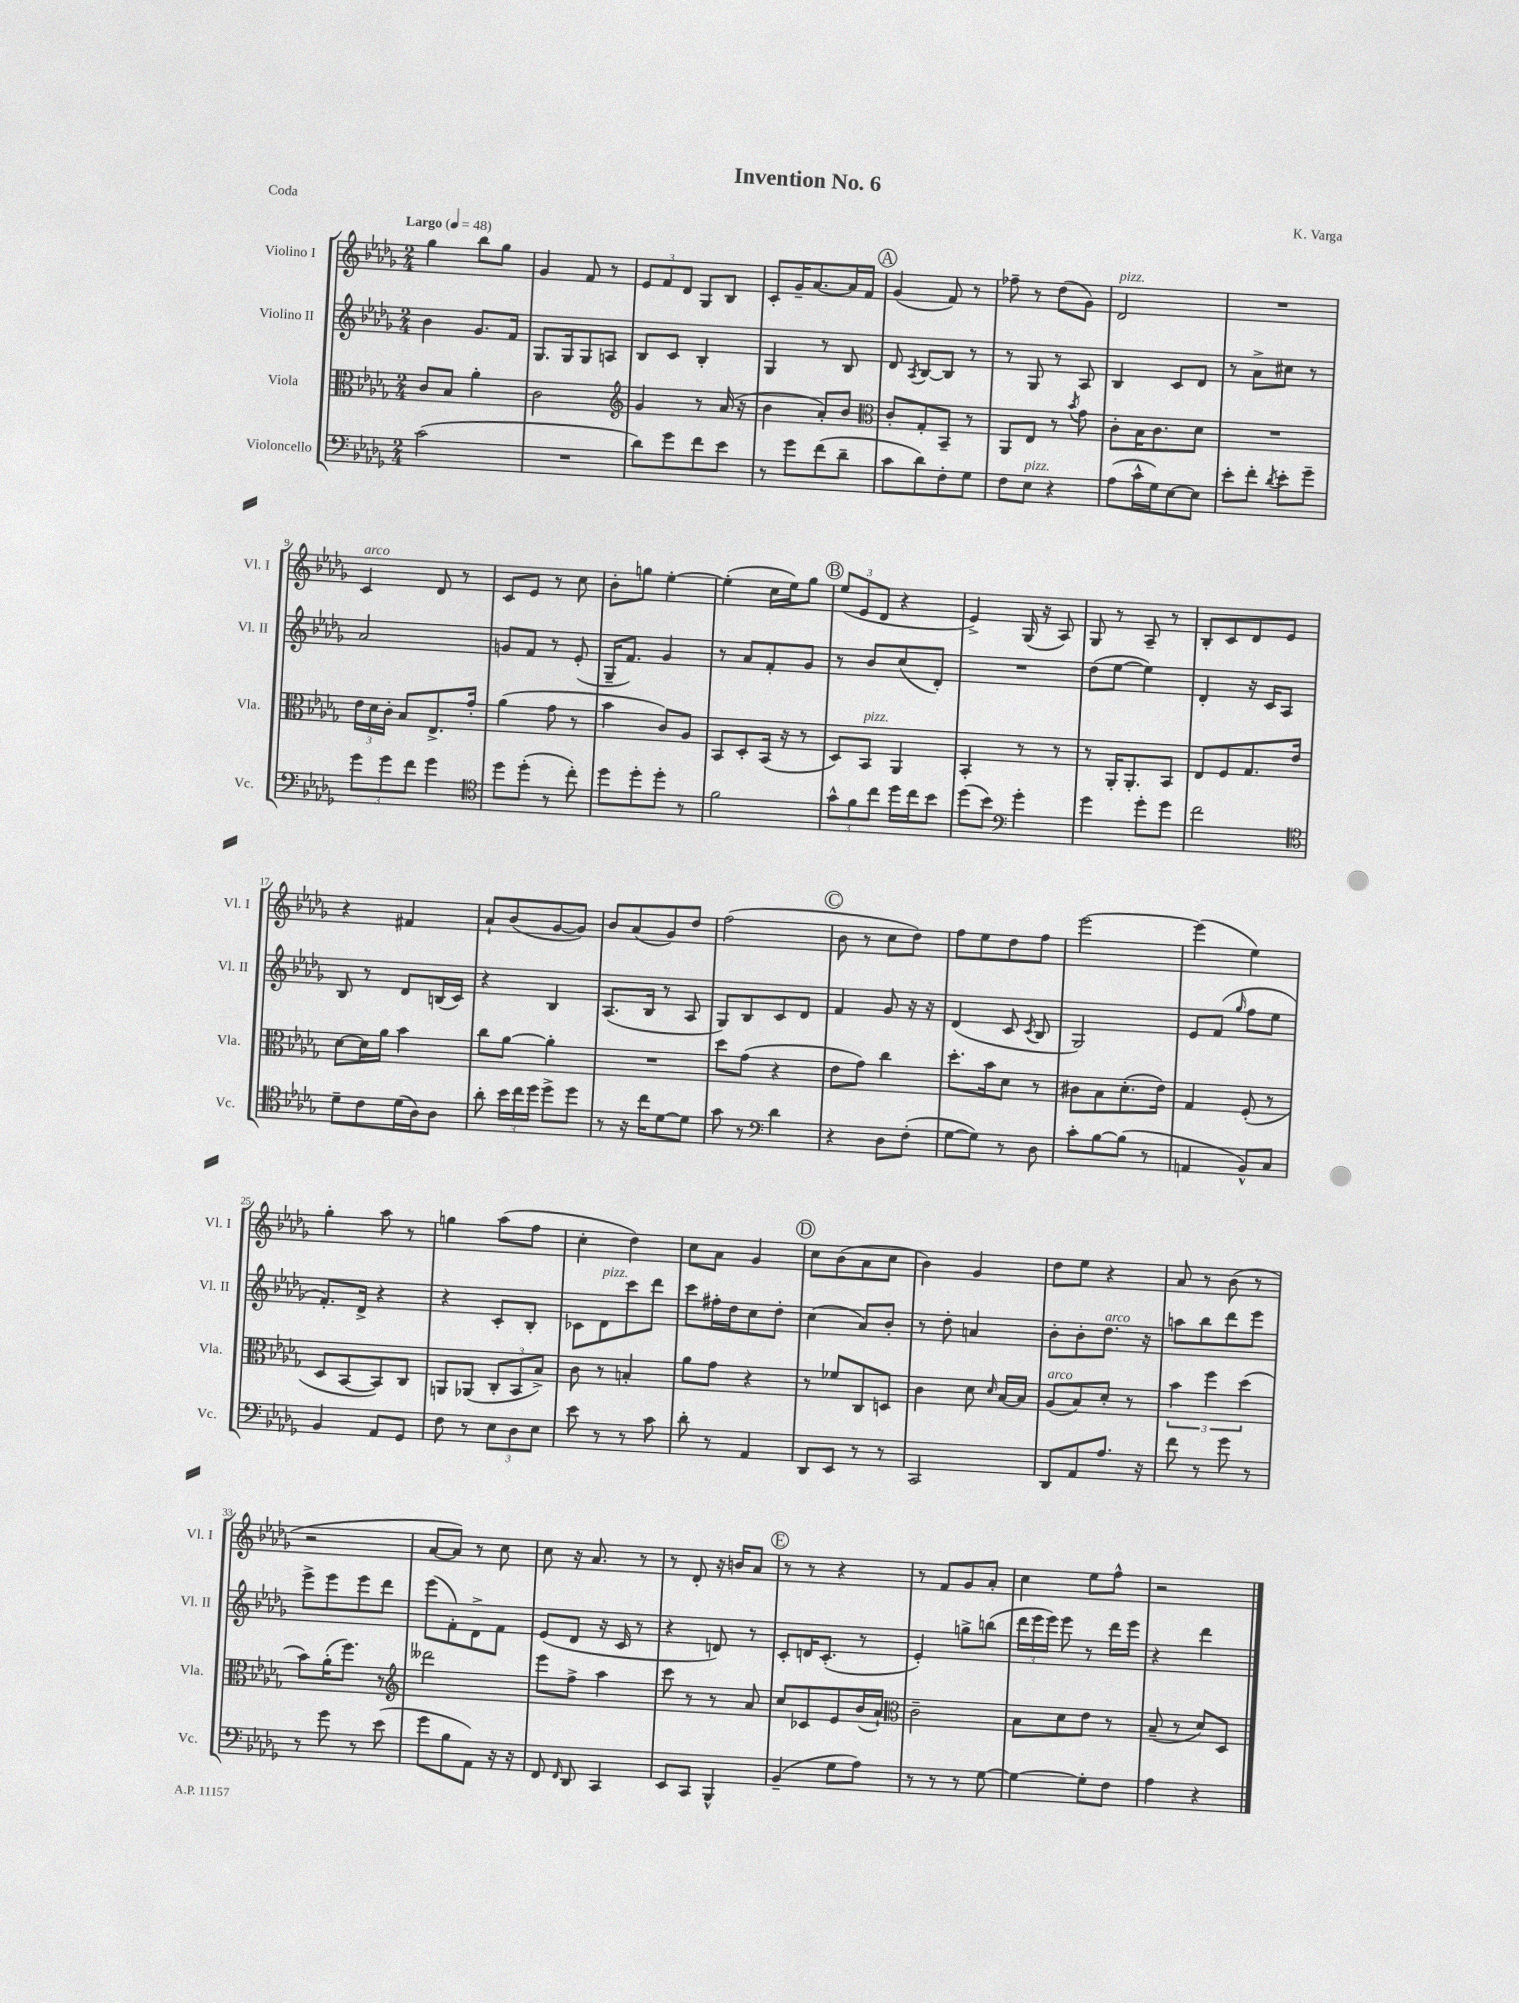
\header { title = "Invention No. 6" composer = "K. Varga" piece = "Coda" }
<<
\new StaffGroup <<
\new Staff = "s0" \with { instrumentName = "Violino I" shortInstrumentName = "Vl. I" } {
    \clef treble \key des \major \numericTimeSignature \time 2/4 \tempo "Largo" 4 = 48
    \autoBeamOff ges''4 bes''8[ ges''8] |
    ges'4 f'8 r8 |
    \tuplet 3/2 { ees'8[ f'8 des'8] } ges8[ bes8] |
    c'8[-. ges'16-- aes'8.~ aes'16 f'16] |
    \mark \markup { \circle "A" } ges'4( f'8) r8 |
    fes''8-- r8 des''8[( ges'8]) |
    des'2^\markup { \italic "pizz." } |
    R2 |
    c'4^\markup { \italic "arco" } des'8 r8 |
    c'8[ ees'8] r8 c''8 |
    bes'8[-. g''8] ees''4~-. |
    ees''4-.( c''16[ ees''16) ges''8] |
    \mark \markup { \circle "B" } \tuplet 3/2 { ees''8[( ees'8 des'8] } r4 |
    ees'4->) ges16( r16 aes8) |
    ges8 r8 aes8-- r8 |
    bes8[-. c'8 des'8 ees'8] |
    r4 fis'4 |
    aes'8[-! bes'8( ges'8~ ges'8]) |
    bes'8[ aes'8( ges'8) des''8] |
    f''2( |
    \mark \markup { \circle "C" } bes'8 r8 c''8[ des''8]) |
    f''8[ ees''8 des''8 f''8] |
    ees'''2~ |
    ees'''4( ees''4) |
    ges''4-. aes''8 r8 |
    g''4 aes''8[( f''8] |
    c''4-. des''4) |
    c''8[ aes'8] ges'4 |
    \mark \markup { \circle "D" } c''8[ bes'8( aes'8 c''8] |
    bes'4) ges'4 |
    des''8[ ees''8] r4 |
    aes'8 r8 bes'8( r8 |
    r2 |
    aes'8[~ aes'8]) r8 c''8 |
    c''8 r16 aes'8. r8 |
    r8 des'8-. r16 b'16[ aes'8] |
    \mark \markup { \circle "E" } r8 r8 r4 |
    r8 f'8[ ges'8 aes'8]-. |
    c''4 ees''8[ f''8]-^ |
    r2 \bar "|." |
}
\new Staff = "s1" \with { instrumentName = "Violino II" shortInstrumentName = "Vl. II" } {
    \clef treble \key des \major \numericTimeSignature \time 2/4
    \autoBeamOff bes'4 ges'8.[ f'16] |
    ges8.[ ges16 ges8 a8] |
    bes8[ c'8] bes4-. |
    ges4 r8 bes8 |
    \mark \markup { \circle "A" } des'8 \acciaccatura { aes8 } bes8[~ bes8] r8 |
    r8 ges8 r8 aes8 |
    bes4 c'8[ des'8] |
    r8 aes'8[-> cis''8] r8 |
    aes'2 |
    g'8[ f'8] r8 ees'8-.( |
    ges16[-- f'8.]) ges'4 |
    r8 aes'8[ f'8-. ges'8] |
    \mark \markup { \circle "B" } r8 bes'8[ c''8( des'8]-.) |
    R2 |
    des''8[( ees''8]~ ees''4) |
    des'4-. r16 c'16[ aes8] |
    bes8 r8 des'8[ b16( c'16]) |
    r4 bes4 |
    aes8.[( bes16] r8 aes8 |
    ges8[) bes8 c'8 des'8] |
    \mark \markup { \circle "C" } f'4 ges'8 r16 r16 |
    des'4( c'8 \acciaccatura { c'8 } bes8 |
    ges2) |
    ees'8[ f'8]( \grace { ges''16 } f''8[ ees''8] |
    f'8.[-.) des'16]-> r4 |
    r4 c'8[-. bes8]-. |
    ces'8[ des'8^\markup { \italic "pizz." } c'''8 des'''8] |
    c'''8[ fis''16-. des''16 c''8 des''8]-. |
    \mark \markup { \circle "D" } c''4( aes'8[) bes'8]-. |
    r8 des''8-. a'4 |
    bes'8[-. bes'8-. des''8.]^\markup { \italic "arco" } r16 |
    a''8[ bes''8 des'''8 ees'''8] |
    ees'''8[-> ees'''8 ees'''8 des'''8] |
    ees'''8[( f'8-.) des'8-> f'8] |
    ees'8[( des'8] r16 c'16 r8 |
    r4 d'8) r8 |
    \mark \markup { \circle "E" } c'8[-. d'16 c'8.]-.( r8 |
    ees'4-.) g''8[-> b''8]( |
    \tuplet 3/2 { des'''16[ ees'''16 ees'''16]) } ees'''8 r8 des'''16[ ees'''16] |
    r4 des'''4 \bar "|." |
}
\new Staff = "s2" \with { instrumentName = "Viola" shortInstrumentName = "Vla." } {
    \clef alto \key des \major \numericTimeSignature \time 2/4
    \autoBeamOff c'8[ bes8] aes'4-. |
    c'2 |
    \clef treble ges'4 r8 aes'16( r16 |
    bes'4 aes'8[-.) bes'8] |
    \mark \markup { \circle "A" } \clef alto c'8[-. ges8-. bes,8]-- r8 |
    aes,8[ ees8] r8 \acciaccatura { bes'8 } ges'8 |
    c'8[-. bes16 c'8. des'8] |
    R2 |
    \tuplet 3/2 { ees'16[ des'16 c'16]-. } bes8[ ees8.-> ges'16]-. |
    aes'4( ges'8 r8 |
    bes'4 c'8[) aes8] |
    bes,8[ des8-. bes,16]( r16 r8 |
    \mark \markup { \circle "B" } des8[) bes,8]^\markup { \italic "pizz." } aes,4 |
    bes,4-. r8 r8 |
    r8 aes,16[-. aes,8.-. bes,8] |
    ees8[ f8 ges8. ees'16] |
    des'8[~ des'16 aes'16] bes'4 |
    c''8[ aes'8]~ aes'4-. |
    R2 |
    des''8[ ges'8]( r4 |
    \mark \markup { \circle "C" } ees'8[ ges'8]) c''4 |
    des''8.[-. bes'16 des'8] r8 |
    cis'8[ bes8 des'8.-.( ees'16]) |
    ges4 f8-.( r8 |
    des8[ bes,8~ bes,8) c8] |
    a,8[ aes,8]( \tuplet 3/2 { c8[-. bes,8 bes8]->) } |
    c'8 r8 b4-. |
    aes'8[ ges'8] r4 |
    \mark \markup { \circle "D" } r8 fes'8[ c8 d8] |
    c'4 des'8 \grace { des'16 } bes16[~ bes16] |
    aes8[^\markup { \italic "arco" }( bes8) des'8]-. r8 |
    \tuplet 3/2 { bes'4 f''4 des''4( } |
    bes'8[) aes'16-.( f''8.]) r8 |
    \clef treble deses'''2 |
    ees'''8[ f''8]-> aes''4 |
    c'''8 r8 r8 aes'8 |
    \mark \markup { \circle "E" } c''8[ ces'8 ees'8 bes'16( aes'16]-!) |
    \clef alto c'2-- |
    bes8[ des'8 ees'8] r8 |
    bes8--( r8 des'8[) des8] \bar "|." |
}
\new Staff = "s3" \with { instrumentName = "Violoncello" shortInstrumentName = "Vc." } {
    \clef bass \key des \major \numericTimeSignature \time 2/4
    \autoBeamOff c'2( |
    R2 |
    des'8[) ges'8 f'8 ees'8] |
    r8 ges'8[ f'8( des'8]-- |
    \mark \markup { \circle "A" } c'8[ des'8) f8-. ges8] |
    f8[ ees8]^\markup { \italic "pizz." } r4 |
    aes8[( c'16-^ ges16) ees8~ ees8] |
    ees'8[-. f'8]-. \acciaccatura { des'8 } ees'8[-. ges'8]-- |
    \tuplet 3/2 { ges'8[ ges'8 f'8] } ges'4 |
    \clef tenor des''8[ des''8]-.( r8 c''8-.) |
    des''8[ des''8-. des''8]-. r8 |
    f'2 |
    \mark \markup { \circle "B" } \tuplet 3/2 { ges'8[-^ f'8 c''8] } des''16[ c''16 bes'8] |
    des''8[( bes'8]) \clef bass ges'4-. |
    ges'4 ges'8[-. ges'8] |
    f'2 |
    \clef tenor des'8[-- c'8 des'16( aes16) aes8] |
    aes'8-. \tuplet 3/2 { bes'16[ c''16 des''16] } des''8[-> des''8] |
    r8 r16 c''16[ des'8~ des'8] |
    ges'8 r8 \clef bass des'4 |
    \mark \markup { \circle "C" } r4 des8[ f8]-.( |
    ges8[~ ges8]) r8 des8 |
    c'8[-. bes8~ bes8]( r8 |
    a,4 bes,8[-^) c8] |
    bes,4 aes,8[ ges,8] |
    f8 r8 \tuplet 3/2 { ees8[ des8 ees8] } |
    ees'8 r8 r8 c'8 |
    des'8-. r8 aes,4 |
    \mark \markup { \circle "D" } des,8[ ees,8] r8 r8 |
    c,2 |
    des,8[ aes,8 aes8.] r16 |
    f'8 r8 ges'8 r8 |
    r8 ges'8 r8 ees'8( |
    ges'8[ bes8 aes,8]) r16 r16 |
    f,8 \grace { f,16 } des,8 c,4 |
    ees,8[ c,8] bes,,4-^ |
    \mark \markup { \circle "E" } bes,4--( ges8[ aes8]) |
    r8 r8 r8 ges8~ |
    ges4~ ges8[-. f8] |
    aes4 r4 \bar "|." |
}
>>
>>
